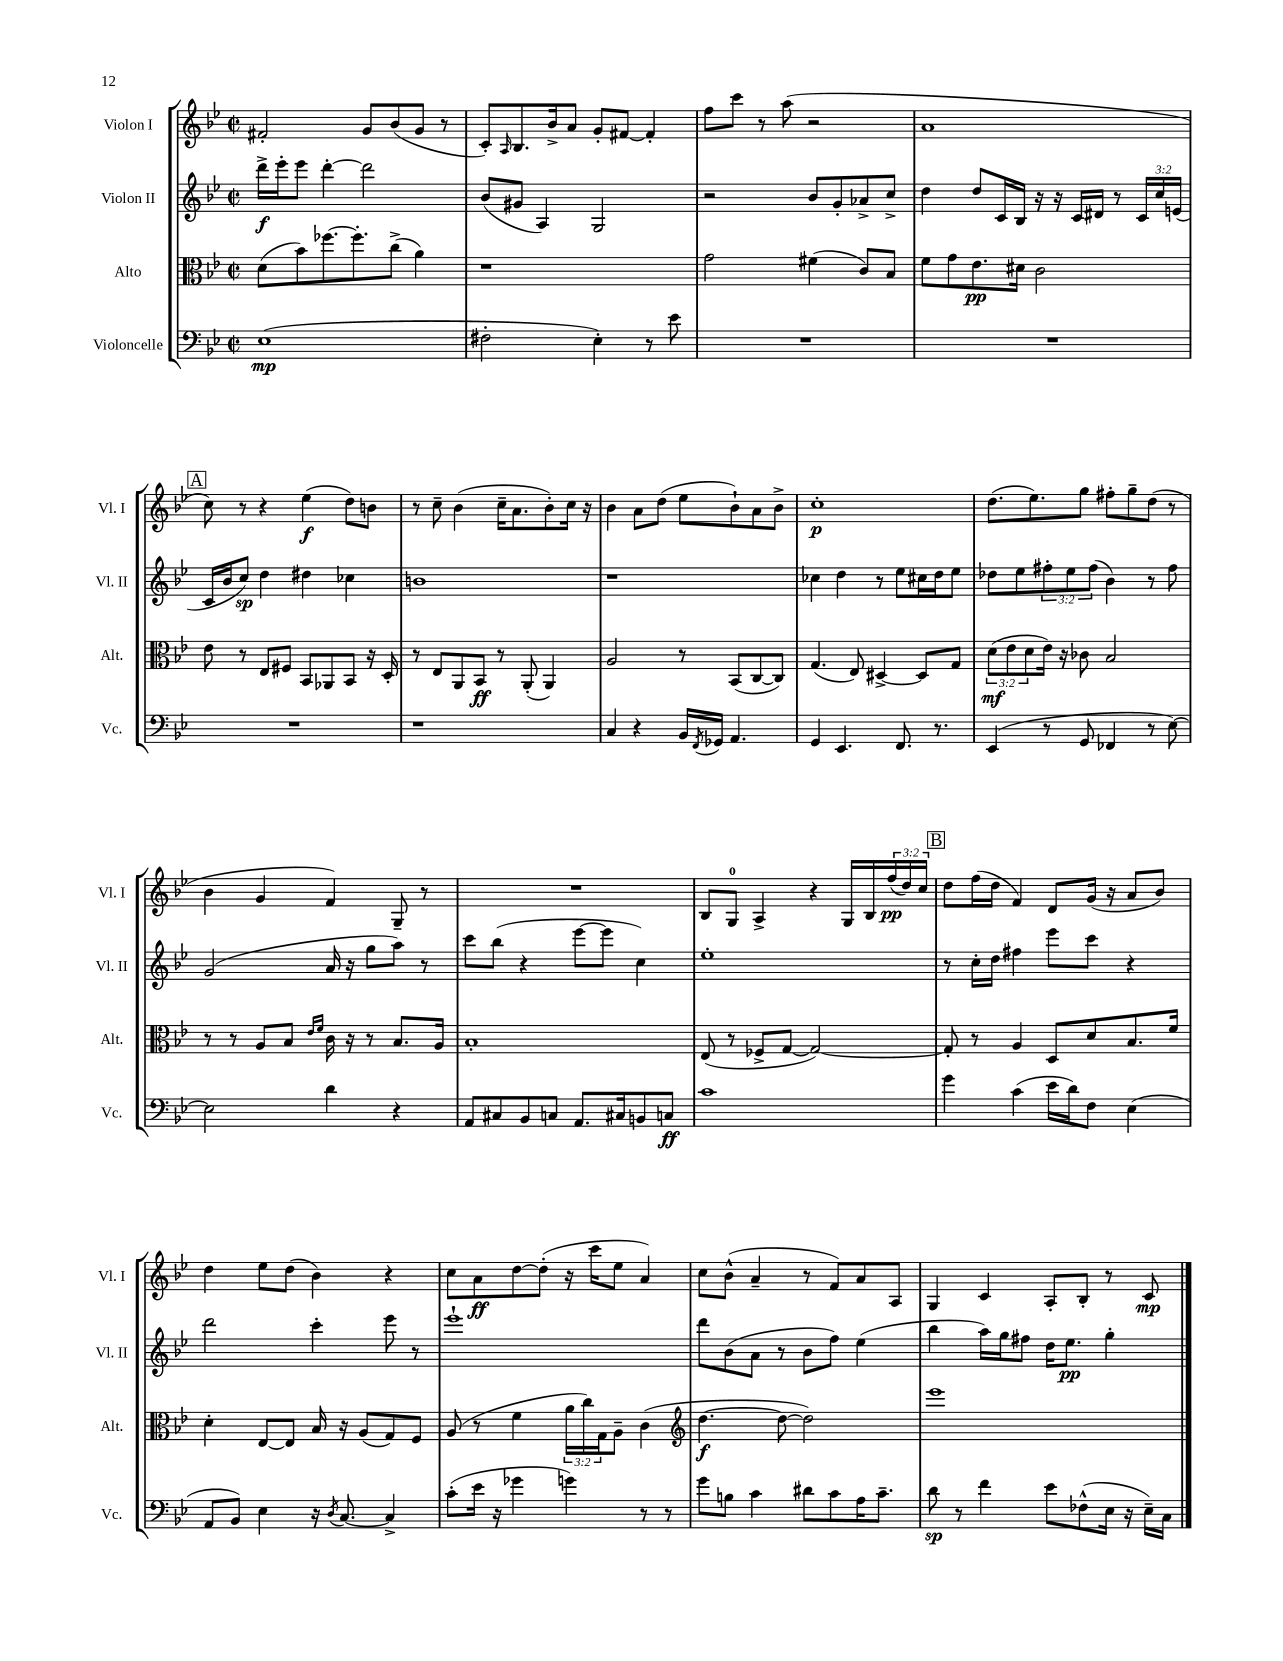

**kern	**dynam	**kern	**dynam	**kern	**dynam	**kern	**dynam
*part4	*part4	*part3	*part3	*part2	*part2	*part1	*part1
*staff4	*staff4	*staff3	*staff3	*staff2	*staff2	*staff1	*staff1
*I"Violoncelle	*	*I"Alto	*	*I"Violon II	*	*I"Violon I	*
*I'Vc.	*	*I'Alt.	*	*I'Vl. II	*	*I'Vl. I	*
*clefF4	*	*clefC3	*	*clefG2	*	*clefG2	*
*k[b-e-]	*	*k[b-e-]	*	*k[b-e-]	*	*k[b-e-]	*
*M2/2	*	*M2/2	*	*M2/2	*	*M2/2	*
*met(c|)	*	*met(c|)	*	*met(c|)	*	*met(c|)	*
=1	=1	=1	=1	=1	=1	=1	=1
(1E-	mp	(8d\L	.	16ddd^\LL	f	2f#X'/	.
.	.	.	.	16eee-'\J	.	.	.
.	.	8b-\)	.	8eee-\J	.	.	.
.	.	[8.ff-X\	.	[4ddd'\	.	.	.
.	.	8.ff-'\]	.	.	.	.	.
.	.	.	.	2ddd\]	.	8g/L	.
.	.	(8cc^\J	.	.	.	(8b-/	.
.	.	4a\)	.	.	.	8g/J	.
.	.	.	.	.	.	8r	.
=2	=2	=2	=2	=2	=2	=2	=2
2F#X'\	.	1r	.	(8b-/L	.	8c'/L)	.
.	.	.	.	.	.	16qqA/	.
.	.	.	.	8g#X/J	.	8.B-/	.
.	.	.	.	4A/)	.	.	.
.	.	.	.	.	.	16b-^/k	.
.	.	.	.	.	.	8a/J	.
4E-'\)	.	.	.	2G/	.	8g'/L	.
.	.	.	.	.	.	[8f#X/J	.
8r	.	.	.	.	.	4f#'/]	.
8e-\	.	.	.	.	.	.	.
=3	=3	=3	=3	=3	=3	=3	=3
1r	.	2g\	.	2r	.	8ff\L	.
.	.	.	.	.	.	8ccc\J	.
.	.	.	.	.	.	8r	.
.	.	.	.	.	.	(8aa\	.
.	.	(4f#X\	.	8b-/L	.	2r	.
.	.	.	.	8g'/	.	.	.
.	.	8c/L)	.	8a-X^/	.	.	.
.	.	8B-/J	.	8cc^/J	.	.	.
=4	=4	=4	=4	=4	=4	=4	=4
1r	.	8f\L	.	4dd\	.	1a	.
.	.	8g\	.	.	.	.	.
.	.	8.e-\	pp	8dd/L	.	.	.
.	.	.	.	16c/L	.	.	.
.	.	16d#X\Jk	.	16B-/JJ	.	.	.
.	.	2c\	.	16r	.	.	.
.	.	.	.	16r	.	.	.
.	.	.	.	16c/LL	.	.	.
.	.	.	.	16d#X/JJ	.	.	.
.	.	.	.	8r	.	.	.
.	.	.	.	24c/LL	.	.	.
.	.	.	.	24cc/	.	.	.
.	.	.	.	(24en/JJ	.	.	.
!!LO:LB:g=z
!!LO:REH:place=s1:t=A
=5	=5	=5	=5	=5	=5	=5	=5
1r	.	8e-\	.	16c/LL	.	8cc\)	.
.	.	.	.	16b-/J	.	.	.
.	.	8r	.	8cc/J)	sp	8r	.
.	.	8E-/L	.	4dd\	.	4r	.
.	.	8F#X/J	.	.	.	.	.
.	.	8BB-/L	.	4dd#X\	.	(4ee-\	f
.	.	8AA-X/	.	.	.	.	.
.	.	8BB-/J	.	4cc-X\	.	8dd\L)	.
.	.	16r	.	.	.	8bn\J	.
.	.	16D'/	.	.	.	.	.
=6	=6	=6	=6	=6	=6	=6	=6
1r	.	8r	.	1bn	.	8r	.
.	.	8E-/L	.	.	.	8cc~\	.
.	.	8AA/	.	.	.	(4b-\	.
.	.	8BB-/J	ff	.	.	.	.
.	.	8r	.	.	.	16cc~\KL	.
.	.	.	.	.	.	8.a\	.
.	.	(8AA'/	.	.	.	.	.
.	.	4AA/)	.	.	.	8b-'\)	.
.	.	.	.	.	.	16cc\Jk	.
.	.	.	.	.	.	16r	.
=7	=7	=7	=7	=7	=7	=7	=7
4C/	.	2A/	.	1r	.	4b-\	.
4r	.	.	.	.	.	8a\L	.
.	.	.	.	.	.	(8dd\J	.
16BB-/LL	.	8r	.	.	.	8ee-\L	.
8qFF/	.	.	.	.	.	.	.
16GG-X/JJ	.	.	.	.	.	.	.
4.AA/	.	(8BB-/L	.	.	.	8b-`\)	.
.	.	[8C/	.	.	.	8a\	.
.	.	8C/J])	.	.	.	8b-^\J	.
=8	=8	=8	=8	=8	=8	=8	=8
4GG/	.	(4.G/	.	4cc-X\	.	1cc'	p
4.EE-/	.	.	.	4dd\	.	.	.
.	.	8E-/)	.	.	.	.	.
.	.	[4D#X^/	.	8r	.	.	.
8.FF/	.	.	.	8ee-\L	.	.	.
.	.	8D#/L]	.	16cc#X\L	.	.	.
8.r	.	.	.	16dd\J	.	.	.
.	.	8G/J	.	8ee-\J	.	.	.
=9	=9	=9	=9	=9	=9	=9	=9
(4EE-/	.	(12d\L	mf	8dd-X\L	.	(8.dd\L	.
.	.	12e-\	.	.	.	.	.
.	.	.	.	8ee-\	.	.	.
.	.	12d\	.	.	.	.	.
.	.	.	.	.	.	8.ee-\)	.
8r	.	16e-\Jk)	.	12ff#X'\	.	.	.
.	.	16r	.	.	.	.	.
.	.	.	.	12ee-\	.	.	.
8GG/	.	8c-X\	.	.	.	8gg\J	.
.	.	.	.	(12ff#\J	.	.	.
4FF-X/	.	2B-/	.	4b-\)	.	8ff#X'\L	.
.	.	.	.	.	.	8gg~\	.
8r	.	.	.	8r	.	(8dd\J	.
[8E-\)	.	.	.	8ff#\	.	8r	.
!!LO:LB:g=z
=10	=10	=10	=10	=10	=10	=10	=10
2E-\]	.	8r	.	(2g/	.	4b-\	.
.	.	8r	.	.	.	.	.
.	.	8A/L	.	.	.	4g/	.
.	.	8B-/J	.	.	.	.	.
.	.	16qqe-/LL	.	.	.	.	.
.	.	16qqf/JJ	.	.	.	.	.
4d\	.	16c\	.	16a/	.	4f/)	.
.	.	16r	.	16r	.	.	.
.	.	8r	.	8gg\L	.	.	.
4r	.	8.B-/L	.	8aa\J)	.	8G~/	.
.	.	.	.	8r	.	8r	.
.	.	16A/Jk	.	.	.	.	.
=11	=11	=11	=11	=11	=11	=11	=11
8AA/L	.	1B-'	.	8ccc\L	.	1r	.
8C#X/	.	.	.	(8bb-\J	.	.	.
8BB-/	.	.	.	4r	.	.	.
8Cn/J	.	.	.	.	.	.	.
8.AA/L	.	.	.	[8eee-\L	.	.	.
.	.	.	.	8eee-\J]	.	.	.
16C#X/k	.	.	.	.	.	.	.
8BBn/	.	.	.	4cc\)	.	.	.
8Cn/J	ff	.	.	.	.	.	.
=12	=12	=12	=12	=12	=12	=12	=12
1c	.	(8E-/	.	1ee-'	.	8B-/L	.
.	.	8r	.	.	.	8G/J	.
.	.	8F-X^/L	.	.	.	4A^/	.
.	.	[8G/J	.	.	.	.	.
.	.	2G/_)	.	.	.	4r	.
.	.	.	.	.	.	16G/LL	.
.	.	.	.	.	.	16B-/	.
.	.	.	.	.	.	(24ff/	pp
.	.	.	.	.	.	24dd/)	.
.	.	.	.	.	.	24cc/JJ	.
!!LO:REH:place=s1:t=B
=13	=13	=13	=13	=13	=13	=13	=13
4g\	.	8G'/]	.	8r	.	8dd\L	.
.	.	8r	.	16cc'\LL	.	(16ff\L	.
.	.	.	.	16dd\JJ	.	16dd\JJ	.
(4c\	.	4A/	.	4ff#X\	.	4f/)	.
16e-\LL	.	8D/L	.	8eee-\L	.	8d/L	.
16d\J)	.	.	.	.	.	.	.
8F\J	.	8d/	.	8ccc\J	.	(16g/Jk	.
.	.	.	.	.	.	16r	.
(4E-\	.	8.B-/	.	4r	.	8a/L	.
.	.	.	.	.	.	8b-/J)	.
.	.	16f/Jk	.	.	.	.	.
!!LO:LB:g=z
=14	=14	=14	=14	=14	=14	=14	=14
8AA/L	.	4d'\	.	2ddd\	.	4dd\	.
8BB-/J)	.	.	.	.	.	.	.
4E-\	.	[8E-/L	.	.	.	8ee-\L	.
.	.	8E-/J]	.	.	.	(8dd\J	.
16r	.	16B-/	.	4ccc'\	.	4b-\)	.
8qD/	.	.	.	.	.	.	.
[8.C/	.	16r	.	.	.	.	.
.	.	(8A/L	.	.	.	.	.
4C^/]	.	8G/)	.	8eee-\	.	4r	.
.	.	8F/J	.	8r	.	.	.
=15	=15	=15	=15	=15	=15	=15	=15
(8c'\L	.	(8A/	.	1eee-`	.	8cc\L	.
16e-\Jk	.	8r	.	.	.	8a\	ff
16r	.	.	.	.	.	.	.
4g-X\	.	4f\	.	.	.	[8dd\	.
.	.	.	.	.	.	(8dd'\J]	.
4gn\)	.	24a\LL	.	.	.	16r	.
.	.	24cc\)	.	.	.	.	.
.	.	.	.	.	.	16ccc\KL	.
.	.	24G\J	.	.	.	.	.
.	.	8A~\J	.	.	.	8ee-\J	.
8r	.	(4c\	.	.	.	4a/)	.
8r	.	.	.	.	.	.	.
=16	=16	=16	=16	=16	=16	=16	=16
*	*	*clefG2	*	*	*	*	*
8g\L	.	[4.dd\	f	8ddd\L	.	8cc\L	.
8Bn\J	.	.	.	(8b-\	.	(8b-^^\J	.
4c\	.	.	.	8a\J	.	4a~/	.
.	.	8dd\_	.	8r	.	.	.
8d#X\L	.	2dd\])	.	8b-\L	.	8r	.
8c\	.	.	.	8ff\J)	.	8f/L)	.
16A\K	.	.	.	(4ee-\	.	8a/	.
8.c~\J	.	.	.	.	.	.	.
.	.	.	.	.	.	8A/J	.
=17	=17	=17	=17	=17	=17	=17	=17
8d\	sp	1eee-	.	4bb-\	.	4G/	.
8r	.	.	.	.	.	.	.
4f\	.	.	.	16aa\LL)	.	4c/	.
.	.	.	.	16gg\J	.	.	.
.	.	.	.	8ff#X\J	.	.	.
8e-\L	.	.	.	16dd\KL	.	8A'/L	.
.	.	.	.	8.ee-\J	pp	.	.
(8F-X^^\	.	.	.	.	.	8B-'/J	.
16E-\Jk	.	.	.	4gg'\	.	8r	.
16r	.	.	.	.	.	.	.
16E-~\LL)	.	.	.	.	.	8c/	mp
16C\JJ	.	.	.	.	.	.	.
==	==	==	==	==	==	==	==
*-	*-	*-	*-	*-	*-	*-	*-
